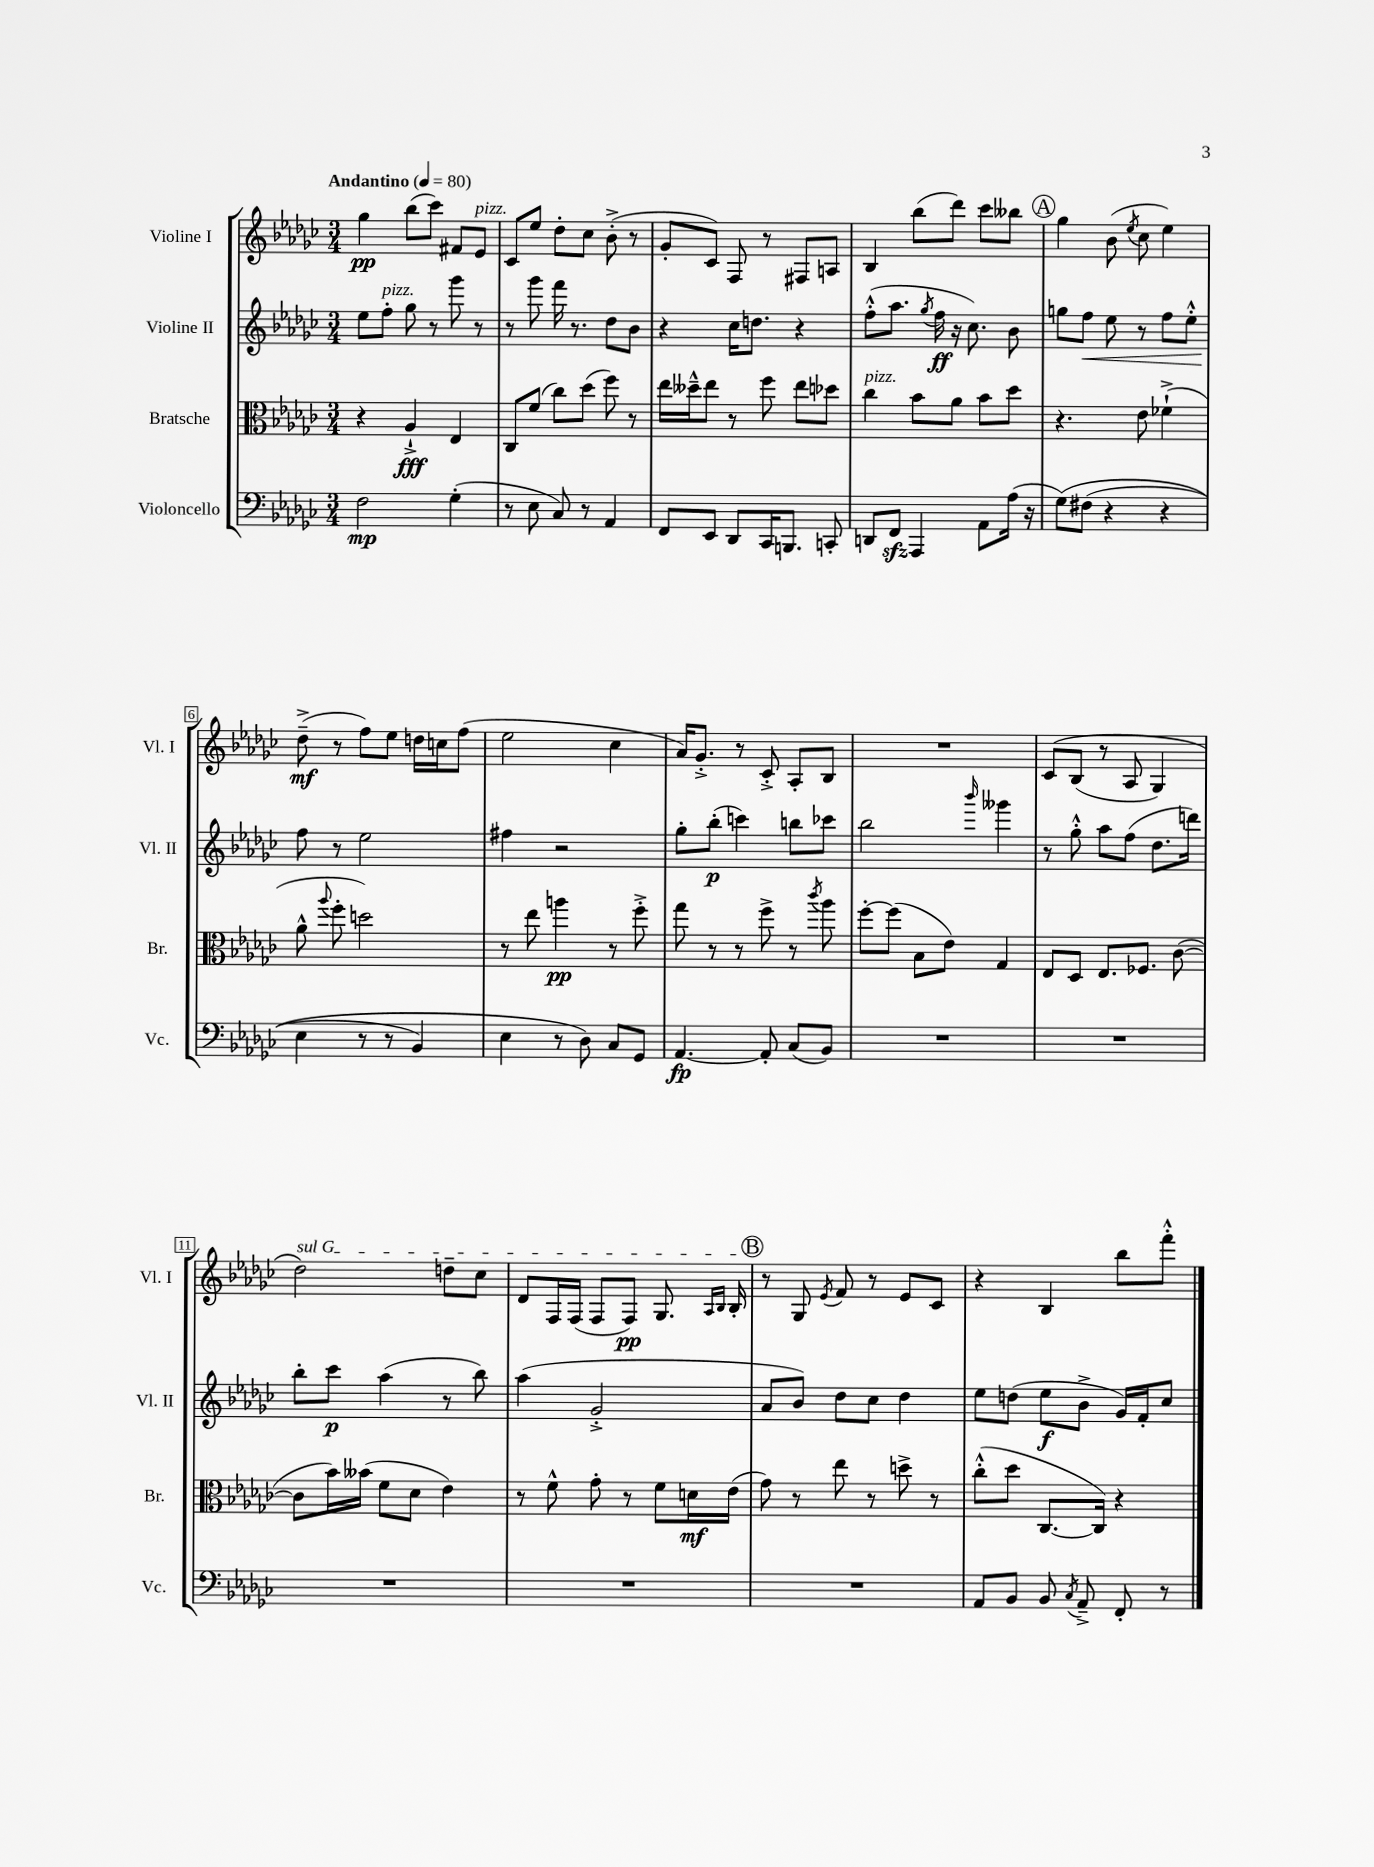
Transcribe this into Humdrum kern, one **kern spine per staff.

**kern	**kern	**kern	**kern
*staff4	*staff3	*staff2	*staff1
*clefF4	*clefC3	*clefG2	*clefG2
*k[b-e-a-d-g-c-]	*k[b-e-a-d-g-c-]	*k[b-e-a-d-g-c-]	*k[b-e-a-d-g-c-]
*M3/4	*M3/4	*M3/4	*M3/4
*MM80	*MM80	*MM80	*MM80
2F\	4r	8ee-\L	4gg-\
.	.	8ff'\J	.
.	4A-`^/	8gg-\	(8bb-\L
.	.	8r	8ccc-\J)
(4G-'\	4E-/	8ggg-\	8f#/L
.	.	8r	8e-/J
=	=	=	=
8r	8C-/L	8r	8c-/L
8E-\	(8f/J	8ggg-\	8ee-/J
8C-/)	8cc-\L)	16fff\	8dd-'\L
.	.	8.r	.
8r	(8dd-\J	.	8cc-\J
4AA-/	8ff\)	8dd-\L	(8b-'^\
.	8r	8b-\J	8r
=	=	=	=
8FF/L	16ee-\LL	4r	8g-'/L
.	16dd--~^^\J	.	.
8EE-/J	8ee-\J	.	8c-/J)
8DD-/L	8r	16cc-\LK	8F/
.	.	8.dd\J	.
16CC-/K	8ff\	.	8r
8.BBB/J	.	.	.
.	8ee-\L	4r	8F#/L
8CC'/	8dd-\J	.	8A/J
=	=	=	=
8DD/L	4cc-\	(8ff'^^\L	4B-/
8FF/J	.	8.aa-\J	.
4AAA-/	8b-\L	.	(8bb-\L
.	.	8qgg-/	.
.	.	16ff\	.
.	8a-\J	16r	8ddd-\J)
.	.	8.cc-\)	.
8AA-\L	8b-\L	.	8ccc-\L
(16A-\Jk	8dd-\J	8b-\	8bb--\J
16r	.	.	.
=	=	=	=
&(8G-\L)	4.r	8gg\L	4gg-\
(8F#\J	.	8ff\J	.
4r	.	8ee-\	(8b-\
.	.	.	8qee-/
.	8e-\	8r	8cc-\
4r	(4f-`^\	8ff\L	4ee-\)
.	.	8ee-'^^\J	.
=	=	=	=
4E-\	8a-^^\	8ff\	(8dd-~^\
.	8qqaa-/	.	.
.	8ff'\	8r	8r
8r	2dd\)	2ee-\	8ff\L)
8r	.	.	8ee-\J
4BB-/)	.	.	16dd\LL
.	.	.	16cc\J
.	.	.	(8ff\J
=	=	=	=
4E-\	8r	4ff#\	2ee-\
.	8ee-\	.	.
8r	4aa\	2r	.
8D-\&)	.	.	.
8C-/L	8r	.	4cc-\
8GG-/J	8ff'^\	.	.
=	=	=	=
[4.AA-/	8gg-\	8gg-'\L	16a-/LK)
.	.	.	8.g-'^/J
.	8r	(8bb-'\J	.
.	8r	4ccc\)	8r
8AA-'/]	8ff^\	.	8c-'^/
(8C-/L	8r	8bb\L	8A-'/L
.	8qccc-/	.	.
8BB-/J)	8aa-\	8ccc-\J	8B-/J
=	=	=	=
2.r	[8ff'\L	2bb-\	2.r
.	(8ff\]J	.	.
.	8B-\L	.	.
.	8e-\J)	.	.
.	.	16qqbbb-/	.
.	4G-/	4ggg--\	.
=	=	=	=
2.r	8E-/L	8r	&(8c-/L
.	8D-/J	8gg-'^^\	(8B-/J
.	8.E-/L	8aa-\L	8r
.	.	(8ff\J	8A-/
.	8.F-/J	.	.
.	.	8.dd-\L	4G-/)
.	([8c-\	.	.
.	.	16ddd\Jk)	.
=	=	=	=
2.r	8c-\]L	8bb-'\L	2dd-\&)
.	16b-\L)	8ccc-\J	.
.	(16b--\JJ	.	.
.	8f\L	(4aa-\	.
.	8d-\J	.	.
.	4e-\)	8r	8dd~\L
.	.	8bb-\)	8cc-\J
=	=	=	=
2.r	8r	(4aa-\	8d-/L
.	8f^^\	.	16F/L
.	.	.	(16F/JJ
.	8g-'\	2g-'^/	8F/L
.	8r	.	8F/J)
.	8f\L	.	8.G-/
.	16d\L	.	.
.	.	.	16qqA-/LL
.	.	.	16qqB-/JJ
.	(16e-\JJ	.	16B-'/
=	=	=	=
2.r	8g-\)	8a-/L	8r
.	8r	8b-/J)	8G-/
.	.	.	8qe-/
.	8ee-\	8dd-\L	8f/
.	8r	8cc-\J	8r
.	8dd^\	4dd-\	8e-/L
.	8r	.	8c-/J
=	=	=	=
8AA-/L	(8cc-'^^\L	8ee-\L	4r
8BB-/J	8dd-\J	(8dd\J	.
8BB-/	[8.C-/L	8ee-\L	4B-/
8qC-/	.	.	.
8AA-~^/	.	8b-^\J	.
.	16C-/]Jk)	.	.
8FF'/	4r	16g-/LL)	8bb-\L
.	.	16f'/J	.
8r	.	8cc-/J	8fff'^^\J
==	==	==	==
*-	*-	*-	*-
